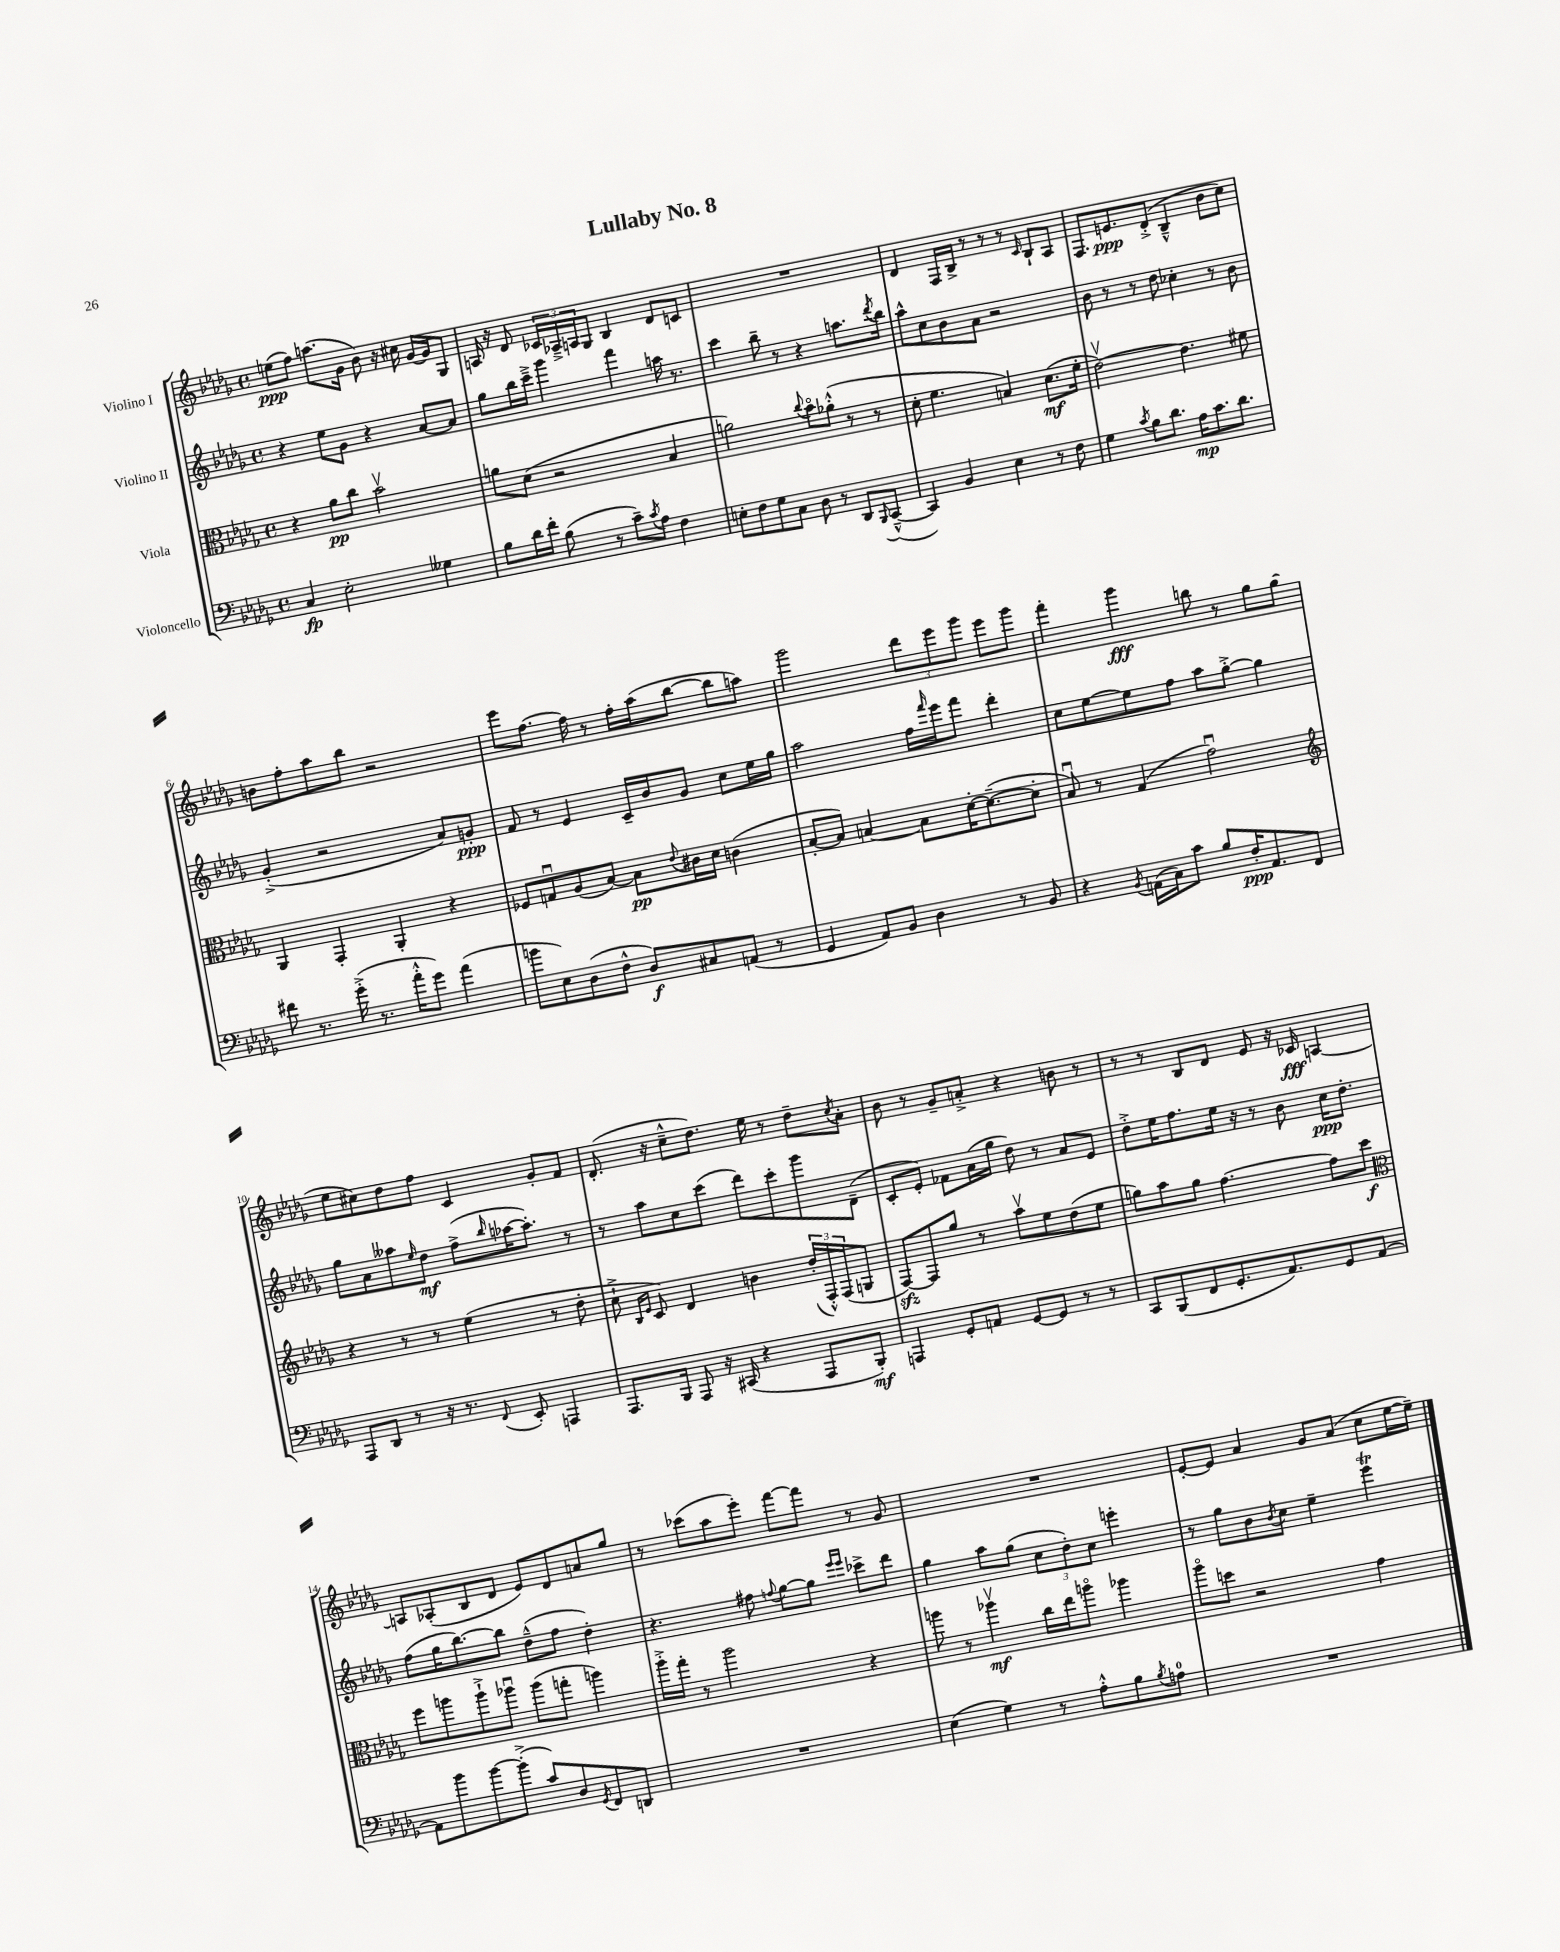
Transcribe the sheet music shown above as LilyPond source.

\header { title = "Lullaby No. 8" }
<<
\new StaffGroup <<
\new Staff = "s0" \with { instrumentName = "Violino I" } {
    \clef treble \key des \major \defaultTimeSignature \time 4/4
    e''8\ppp( f''8) a''8.( ges'16 bes'8) r16 cis''16 ges'16~ ges'16 ges8 |
    a16 r16 des'8 \tuplet 3/2 { ces'16 aes16---> a16 } ges8 bes4 des'8 c'8 |
    R1 |
    des'4 f16 bes16-> r8 r8 r8 \grace { c'16 } bes8-! aes8 |
    f8. e'8.\ppp des'8-.->( bes4---^ bes'8 c''8) |
    b'8 f''8-. aes''8 bes''8 r2 |
    ees'''8 f''8.~ f''16 r8 f''16-. aes''16( bes''8~ bes''8 a''8) |
    ges'''2 \tuplet 3/2 { des'''8 ees'''8 ges'''8 } ees'''8 ges'''8 |
    f'''4-. ges'''4\fff b''8 r8 ges''8 ges''8( |
    ees''8 cis''8) des''8 f''8 c'4 ges'8-. f'8 |
    des'8.-.( r16 c''8---^ des''8.) ees''16 r8 des''8-- \acciaccatura { c''8 } aes'8-. |
    bes'8 r8 ges'8-- a'8-.-> r4 b'8 r8 |
    r8 r8 bes8 des'8 ees'8 r16 ces'16\fff a4~ |
    a8 aes8-.( bes8 des'8 ees'8) des'8 a'8 ges''8 |
    r8 ces'''8( aes''8 ees'''8-.) f'''8~ f'''8 r8 ges'8 |
    R1 |
    ees'8~-. ees'8 aes'4 ges'8 aes'8( c''8 ees''16~ ees''16--) \bar "|." |
}
\new Staff = "s1" \with { instrumentName = "Violino II" } {
    \clef treble \key des \major \defaultTimeSignature \time 4/4
    r4 ees''8 ges'8 r4 aes'8~ aes'8 |
    ges''8 bes''16 c'''16---> ges'''4 f'''4 a''16 r8. |
    c'''4 bes''8-- r8 r4 a''8. \acciaccatura { des'''8 } bes''16 |
    aes''8-^ c''8 bes'8 aes'8 r2 |
    bes'8 r8 r8 des''8 ces''4-. r8 bes'8 |
    ges'4-.->( r2 aes'8) g'8-.\ppp |
    f'8 r8 ees'4 c'16-- bes'16 ges'8 c''8 ees''16 ges''16 |
    aes''2 f''16 \grace { f'''16 } ees'''16 f'''8 des'''4-. |
    c''8 ees''8~ ees''8 f''8 aes''8 ges''8~-.-> ges''4 |
    ges''8 aes'8 aeses''8 \grace { ees''16 } des''8\mf f''8->( \grace { bes''16 } aes''16~ aes''8.-.) r8 |
    r8 aes''8 c''8 c'''8( des'''8) c'''8-. ges'''8 des'8--( |
    c'8-. ees'8-.) fes'8 aes'16( ges''16 des''8) r8 aes'8 ees'8 |
    des''8-.-> ees''16 f''8. ees''16 r16 r8 bes'8 c''16\ppp des''8.-. |
    f''8( ges''16 bes''8.~) bes''8 des''8---^( f''8 des''4-.) |
    r4. fis''8 \appoggiatura { f''8 } ges''8~ ges''8 \grace { ees'''16 ees'''16 } ces'''8-> des'''8 |
    ges''4 aes''8 ges''8( \tuplet 3/2 { c''8 des''8-.) c''8 } e'''4-. |
    r8 ges''8 bes'8 \acciaccatura { bes'8 } c''8 ees''4-- ees'''4\trill \bar "|." |
}
\new Staff = "s2" \with { instrumentName = "Viola" } {
    \clef alto \key des \major \defaultTimeSignature \time 4/4
    r4 aes'8\pp c''8 bes'2\upbow |
    a'8 des'8( r2 bes4 |
    a'2) \appoggiatura { c''8 } bes'8\flageolet aes'8-.-^( r8 r8 |
    des'8-. f'4. b4) des'8.\mf( f'16-. |
    ees'2~\upbow) ees'4. fis'8 |
    aes,4 ges,4-. aes,4-. r4 |
    fes8 g8\downbow aes8( bes8~) bes8\pp \appoggiatura { ees'8 } cis'16 des'16 c'4( |
    bes8~-. bes8) b4~ b8 des'16~-. des'8.~--( des'8-. |
    bes8\downbow) r8 ges4( ges'2\downbow) |
    \clef treble r4 r8 r8 ees''4( r8 des''8-. |
    c''8-!-> \grace { bes16 ees'16 } c'8) des'4 b'4 \tuplet 3/2 { des''16-.( f16-.-^) f16( } g8 |
    f8~\sfz) f8 ges''8 r8 aes''8\upbow ees''8 des''8( ees''8 |
    g''8) aes''8 g''8 f''4.~ f''8 c'''8\f |
    \clef alto f''8 a''8 a''8-!-> aes''8\downbow aes''8( g''8-. a''4) |
    aes''16-.-> ges''16-. r8 aes''2 r4 |
    a''8 r8 aes''4\upbow\mf c''16 ees''16 a''8\flageolet aes''4 |
    aes''8\flageolet d''8 r2 ges'4 \bar "|." |
}
\new Staff = "s3" \with { instrumentName = "Violoncello" } {
    \clef bass \key des \major \defaultTimeSignature \time 4/4
    c4\fp ees2-. geses4 |
    bes8 des'16 f'16-. bes8( r8 c'8--) \acciaccatura { c'8 } aes8 f4 |
    e8-. f8 ges8 c8 des8 r8 des,8 \appoggiatura { bes,,8 } c,8~---^( |
    c,4) bes,4 ees4 r8 f8 |
    ges4 \acciaccatura { c'8 } bes8 des'8. aes16\mp c'8. des'8. |
    fis'8 r8. ges'16-.->( r8. aes'16-.-^ ges'8) aes'4( |
    b'8 ees8) des8( f8-^ des8\f) cis8 a,8( r8 |
    ges,4 aes,8) bes,8 des4 r8 bes,8 |
    r4 \acciaccatura { bes,8 } a,16( c16) c'8 bes8 f16-.\ppp a,8. f,8 |
    aes,,8 des,8 r8 r16 r8. \appoggiatura { f,8 } ees,8-. a,,4 |
    aes,,8. bes,,16 aes,,8 r16 cis,16( r4 aes,,8 bes,,8-.\mf) |
    a,,4 ges,8-. a,8 ges,8~ ges,8 r8 r8 |
    c,8 bes,,8( f,8 ges,8.-. aes,8.) ges,8 aes,8~ |
    aes,8 bes'8 bes'8~ bes'8-.->( c'8) des8 \acciaccatura { ges,8 } f,8 d,8 |
    R1 |
    ees4( ges4) r8 aes8-.-^ bes8 \acciaccatura { bes8 } a8-0 |
    R1 \bar "|." |
}
>>
>>
